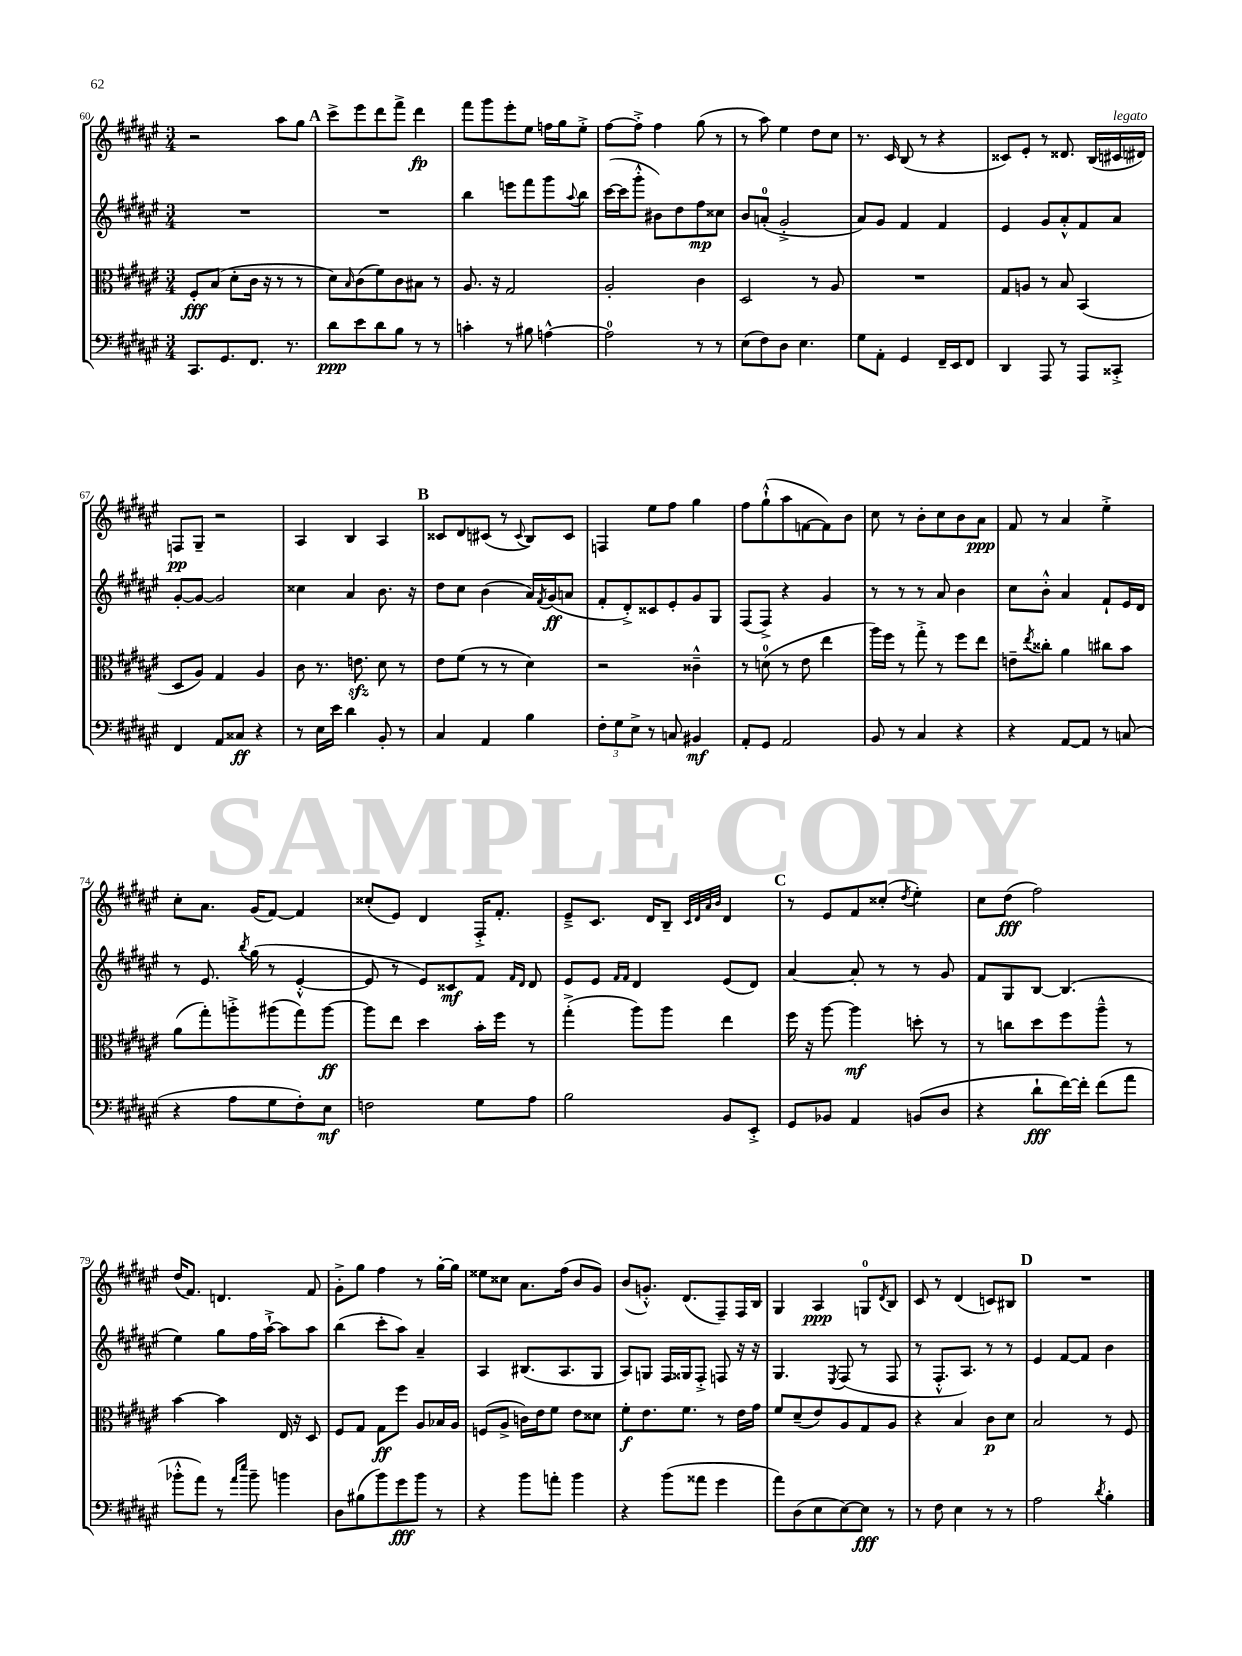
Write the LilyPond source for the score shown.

<<
\new StaffGroup <<
\new Staff = "s0" {
    \clef treble \key fis \major \numericTimeSignature \time 3/4
    r2 ais''8 gis''8 |
    \mark \markup { \bold "A" } cis'''8-> eis'''8 dis'''8 fis'''8-> dis'''4\fp |
    fis'''8 gis'''8 eis'''8-. eis''8 f''16 gis''16 eis''8-.-> |
    fis''8~ fis''8-.-> fis''4 gis''8( r8 |
    r8 ais''8) eis''4 dis''8 cis''8 |
    r8. cis'16 b8( r8 r4 |
    cisis'8) eis'8-. r8 disis'8. b16( cis'16^\markup { \italic "legato" } dis'16) |
    f8\pp gis8-- r2 |
    ais4 b4 ais4 |
    \mark \markup { \bold "B" } cisis'8 dis'8 cis'8( r8 \appoggiatura { cis'8 } b8) cis'8 |
    f4 eis''8 fis''8 gis''4 |
    fis''8 gis''8-!-^( ais''8 f'8~ f'8) b'8 |
    cis''8 r8 b'8-. cis''8 b'8 ais'8\ppp |
    fis'8 r8 ais'4 eis''4-.-> |
    cis''8-. ais'8. gis'16( fis'8~) fis'4 |
    cisis''8-.( eis'8) dis'4 fis16-.-> fis'8.-. |
    eis'8---> cis'8. dis'16 b8-- \grace { cis'32 dis'32 ais'32 b'32 } dis'4 |
    \mark \markup { \bold "C" } r8 eis'8 fis'8 cisis''8-.( \acciaccatura { dis''8 } eis''4-.) |
    cis''8 dis''8\fff( fis''2) |
    dis''16( fis'8.) d'4. fis'8 |
    gis'8-.-> gis''8 fis''4 r8 gis''16~-. gis''16 |
    eisis''8 cisis''8 ais'8. fis''16( b'8 gis'8) |
    b'8( g'8.-.-^) dis'8.( fis8--) fis16 b16 |
    gis4 ais4\ppp g8-0 \acciaccatura { dis'8 } b8 |
    cis'8 r8 dis'4( c'8) bis8 |
    \mark \markup { \bold "D" } R2. \bar "|." |
}
\new Staff = "s1" {
    \clef treble \key fis \major \numericTimeSignature \time 3/4
    R2. |
    \mark \markup { \bold "A" } R2. |
    b''4 e'''8 fis'''8 gis'''8 \appoggiatura { ais''8 } b''8 |
    cis'''16~( cis'''16 gis'''8-.-^ bis'8) dis''8 fis''8\mp cisis''8 |
    b'8 a'8-0-.( gis'2-.-> |
    ais'8) gis'8 fis'4 fis'4 |
    eis'4 gis'8 ais'8-.-^ fis'8 ais'8 |
    gis'8~-. gis'8~ gis'2 |
    cisis''4 ais'4 b'8. r16 |
    \mark \markup { \bold "B" } dis''8 cis''8 b'4( ais'16) \acciaccatura { fis'8 } gis'16\ff( a'8 |
    fis'8-. dis'8-.->) cisis'8 eis'8-. gis'8 gis8 |
    fis8( fis8->) r4 gis'4 |
    r8 r8 r8 ais'8 b'4 |
    cis''8 b'8-.-^ ais'4 fis'8-! eis'16 dis'16 |
    r8 eis'8. \acciaccatura { b''8 } gis''16( r8 eis'4~-.-^ |
    eis'8 r8 eis'8) cisis'8\mf fis'8 \grace { fis'16 dis'16 } dis'8 |
    eis'8 eis'8 \grace { fis'16 fis'16 } dis'4 eis'8( dis'8) |
    \mark \markup { \bold "C" } ais'4~ ais'8-. r8 r8 gis'8 |
    fis'8 gis8 b8~ b4.( |
    eis''4) gis''8 fis''16 ais''16~-!-> ais''8 ais''8 |
    b''4( cis'''8-. ais''8) ais'4-- |
    ais4 bis8.( ais8. gis8 |
    ais8) g8 fis16 gisis16 fis8-.-> f8 r16 r16 |
    gis4. \acciaccatura { eis8 } fis8( r8 fis8 |
    r8 fis8.-.-^ ais8.) r8 r8 |
    \mark \markup { \bold "D" } eis'4 fis'8~ fis'8 b'4 \bar "|." |
}
\new Staff = "s2" {
    \clef alto \key fis \major \numericTimeSignature \time 3/4
    fis8-.\fff b8( dis'8-. cis'16 r16 r8 r8 |
    \mark \markup { \bold "A" } dis'8) \grace { b16 } cis'8( fis'8) cis'8 bis8 r8 |
    ais8. r16 gis2 |
    ais2-. cis'4 |
    dis2 r8 ais8 |
    R2. |
    gis8 a8 r8 b8 b,4( |
    dis8 ais8) gis4 ais4 |
    cis'8 r8. e'8.\sfz dis'8 r8 |
    \mark \markup { \bold "B" } eis'8 fis'8( r8 r8 dis'4) |
    r2 cisis'4---^ |
    r8 d'8-0( r8 eis'8 eis''4 |
    ais''16) fis''16 r8 gis''8-.-> r8 fis''8 eis''8 |
    e'8-- \acciaccatura { eis''8 } cisis''8-. ais'4 cis''8 b'8 |
    ais'8( gis''8-.) a''8-.-> ais''8( gis''8) ais''8~\ff |
    ais''8 eis''8 dis''4 b'16-. fis''16 r8 |
    gis''4-.->( ais''8) ais''8 eis''4 |
    \mark \markup { \bold "C" } fis''16 r16 ais''8~ ais''4\mf d''8-. r8 |
    r8 c''8 dis''8 fis''8 ais''8---^ r8 |
    b'4~ b'4 eis16 r16 dis8 |
    fis8 gis8 gis8\ff fis''8 ais8 bes16 ais16 |
    f8( ais8-> c'16) eis'16 fis'8 eis'8 disis'8 |
    fis'8-.\f eis'8. fis'8. r8 eis'16 gis'16 |
    fis'8 dis'8--( eis'8) ais8 gis8 ais8 |
    r4 b4 cis'8\p dis'8 |
    \mark \markup { \bold "D" } b2 r8 fis8 \bar "|." |
}
\new Staff = "s3" {
    \clef bass \key fis \major \numericTimeSignature \time 3/4
    cis,8. gis,8. fis,8. r8. |
    \mark \markup { \bold "A" } dis'8\ppp eis'8 dis'8 b8 r8 r8 |
    c'4-. r8 bis8 a4~-^ |
    a2-0 r8 r8 |
    eis8( fis8) dis8 eis4. |
    gis8 ais,8-. gis,4 fis,16-- eis,16 fis,8 |
    dis,4 ais,,8 r8 ais,,8 cisis,8-.-> |
    fis,4 ais,8 cisis8\ff r4 |
    r8 eis16 eis'16 dis'4 b,8-. r8 |
    \mark \markup { \bold "B" } cis4 ais,4 b4 |
    \tuplet 3/2 { fis8-. gis8 eis8-> } r8 c8 bis,4\mf |
    ais,8-. gis,8 ais,2 |
    b,8 r8 cis4 r4 |
    r4 ais,8~ ais,8 r8 c8( |
    r4 ais8 gis8 fis8-.) eis8\mf |
    f2 gis8 ais8 |
    b2 b,8 eis,8-.-> |
    \mark \markup { \bold "C" } gis,8 bes,8 ais,4 b,8( dis8 |
    r4 dis'8-!\fff fis'16~) fis'16-. fis'8( ais'8 |
    bes'8-.-^ ais'8) r8 \grace { ais'16 eis''16 } bes'8-- b'4 |
    dis8 bis8( b'8) gis'8\fff b'8 r8 |
    r4 b'8 a'8-. b'4 |
    r4 b'8( aisis'8 gis'4 |
    ais'8) dis8( eis8 eis8~) eis8\fff r8 |
    r8 fis8 eis4 r8 r8 |
    \mark \markup { \bold "D" } ais2 \acciaccatura { dis'8 } b4-. \bar "|." |
}
>>
>>
\layout { \context { \Score currentBarNumber = #60 } }
